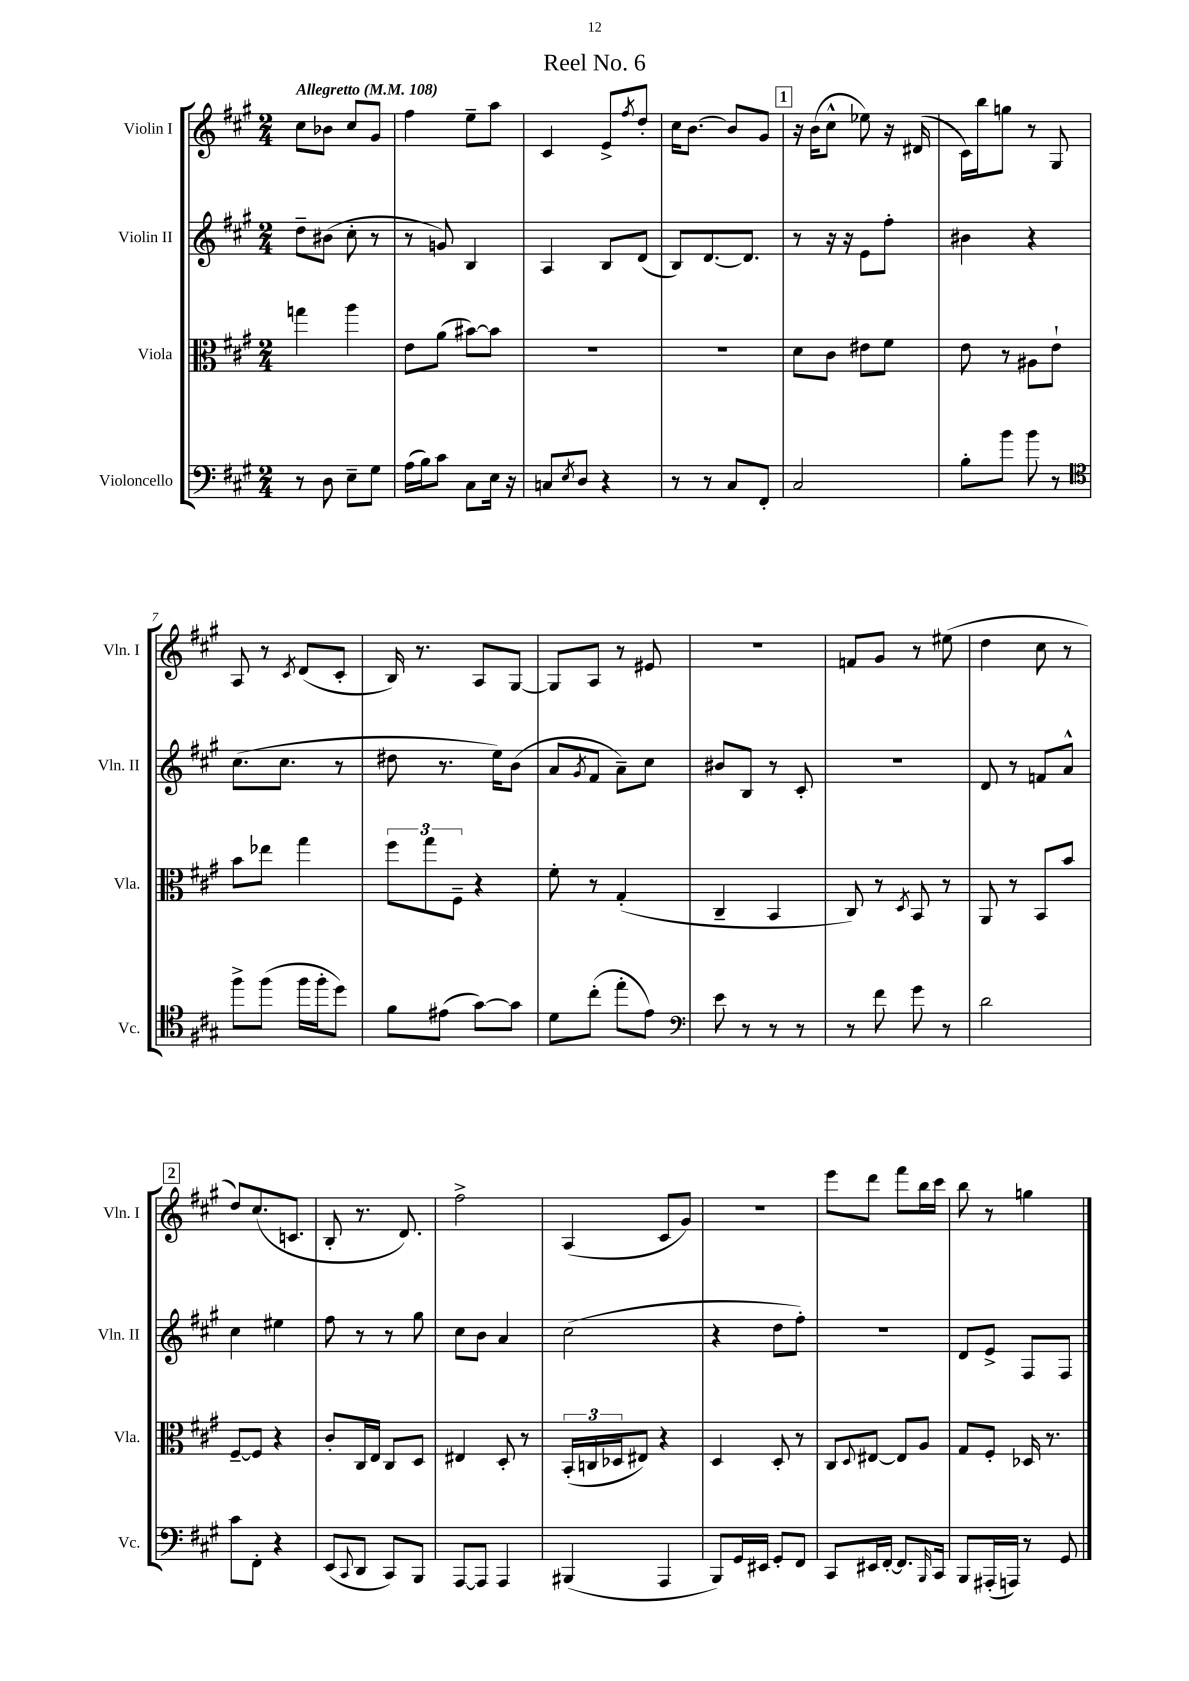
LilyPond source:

\header { title = "Reel No. 6" }
<<
\new StaffGroup <<
\new Staff = "s0" \with { instrumentName = "Violin I" shortInstrumentName = "Vln. I" } {
    \clef treble \key a \major \numericTimeSignature \time 2/4 \tempo "Allegretto" 4 = 108
    cis''8 bes'8 cis''8 gis'8 |
    fis''4 e''8-- a''8 |
    cis'4 e'8-> \acciaccatura { fis''8 } d''8-. |
    cis''16 b'8.~ b'8 gis'8 |
    \mark \markup { \box "1" } r16 b'16( cis''8-^ ees''8) r16 dis'16( |
    cis'16) b''16 g''8 r8 gis8 |
    a8 r8 \acciaccatura { cis'8 } d'8( cis'8-. |
    b16) r8. a8 gis8~ |
    gis8 a8 r8 eis'8 |
    r2 |
    f'8 gis'8 r8 eis''8( |
    d''4 cis''8 r8 |
    \mark \markup { \box "2" } d''8) cis''8.( c'8. |
    b8-. r8. d'8.) |
    fis''2-> |
    a4( cis'8 gis'8) |
    R2 |
    e'''8 d'''8 fis'''8 b''16 cis'''16 |
    b''8 r8 g''4 \bar "|." |
}
\new Staff = "s1" \with { instrumentName = "Violin II" shortInstrumentName = "Vln. II" } {
    \clef treble \key a \major \numericTimeSignature \time 2/4
    d''8-- bis'8( cis''8-. r8 |
    r8 g'8) b4 |
    a4 b8 d'8( |
    b8) d'8.~ d'8. |
    \mark \markup { \box "1" } r8 r16 r16 e'8 fis''8-. |
    bis'4 r4 |
    cis''8.( cis''8. r8 |
    dis''8 r8. e''16) b'8( |
    a'8 \acciaccatura { gis'8 } fis'8 a'8--) cis''8 |
    bis'8 b8 r8 cis'8-. |
    r2 |
    d'8 r8 f'8 a'8-^ |
    \mark \markup { \box "2" } cis''4 eis''4 |
    fis''8 r8 r8 gis''8 |
    cis''8 b'8 a'4 |
    cis''2( |
    r4 d''8 fis''8-.) |
    R2 |
    d'8 e'8-> fis8 fis8 \bar "|." |
}
\new Staff = "s2" \with { instrumentName = "Viola" shortInstrumentName = "Vla." } {
    \clef alto \key a \major \numericTimeSignature \time 2/4
    g''4 a''4 |
    e'8 a'8( bis'8~) bis'8 |
    R2 |
    R2 |
    \mark \markup { \box "1" } d'8 cis'8 eis'8 fis'8 |
    e'8 r8 ais8 e'8-! |
    b'8 ees''8 gis''4 |
    \tuplet 3/2 { fis''8 gis''8 fis8-- } r4 |
    fis'8-. r8 gis4-.( |
    cis4-- b,4 |
    cis8) r8 \acciaccatura { d8 } b,8 r8 |
    a,8 r8 b,8 b'8 |
    \mark \markup { \box "2" } fis8~-- fis8 r4 |
    cis'8-. cis16 e16 cis8 d8 |
    eis4 d8-. r8 |
    \tuplet 3/2 { b,16-.( c16 des16 } eis8) r4 |
    d4 d8-. r8 |
    cis8 \appoggiatura { d8 } eis8~ eis8 a8 |
    gis8 fis8-. des16 r8. \bar "|." |
}
\new Staff = "s3" \with { instrumentName = "Violoncello" shortInstrumentName = "Vc." } {
    \clef bass \key a \major \numericTimeSignature \time 2/4
    r8 d8 e8-- gis8 |
    a16( b16) cis'8 cis8 e16 r16 |
    c8 \acciaccatura { e8 } d8 r4 |
    r8 r8 cis8 fis,8-. |
    \mark \markup { \box "1" } cis2 |
    b8-. b'8 b'8 r8 |
    \clef tenor fis''8-> fis''8( fis''16 fis''16-. d''8) |
    fis'8 eis'8( gis'8~) gis'8 |
    d'8 cis''8-.( e''8-. e'8) |
    \clef bass e'8 r8 r8 r8 |
    r8 fis'8 gis'8 r8 |
    d'2 |
    \mark \markup { \box "2" } cis'8 fis,8-. r4 |
    e,8( \appoggiatura { cis,8 } d,8 cis,8) b,,8 |
    a,,8~ a,,8 a,,4 |
    bis,,4( a,,4 |
    b,,8) gis,16 eis,16 gis,8-. fis,8 |
    cis,8 eis,16 fis,16~-. fis,8. \grace { b,,16 } cis,16 |
    b,,8 ais,,16-.( a,,16) r8 gis,8 \bar "|." |
}
>>
>>
